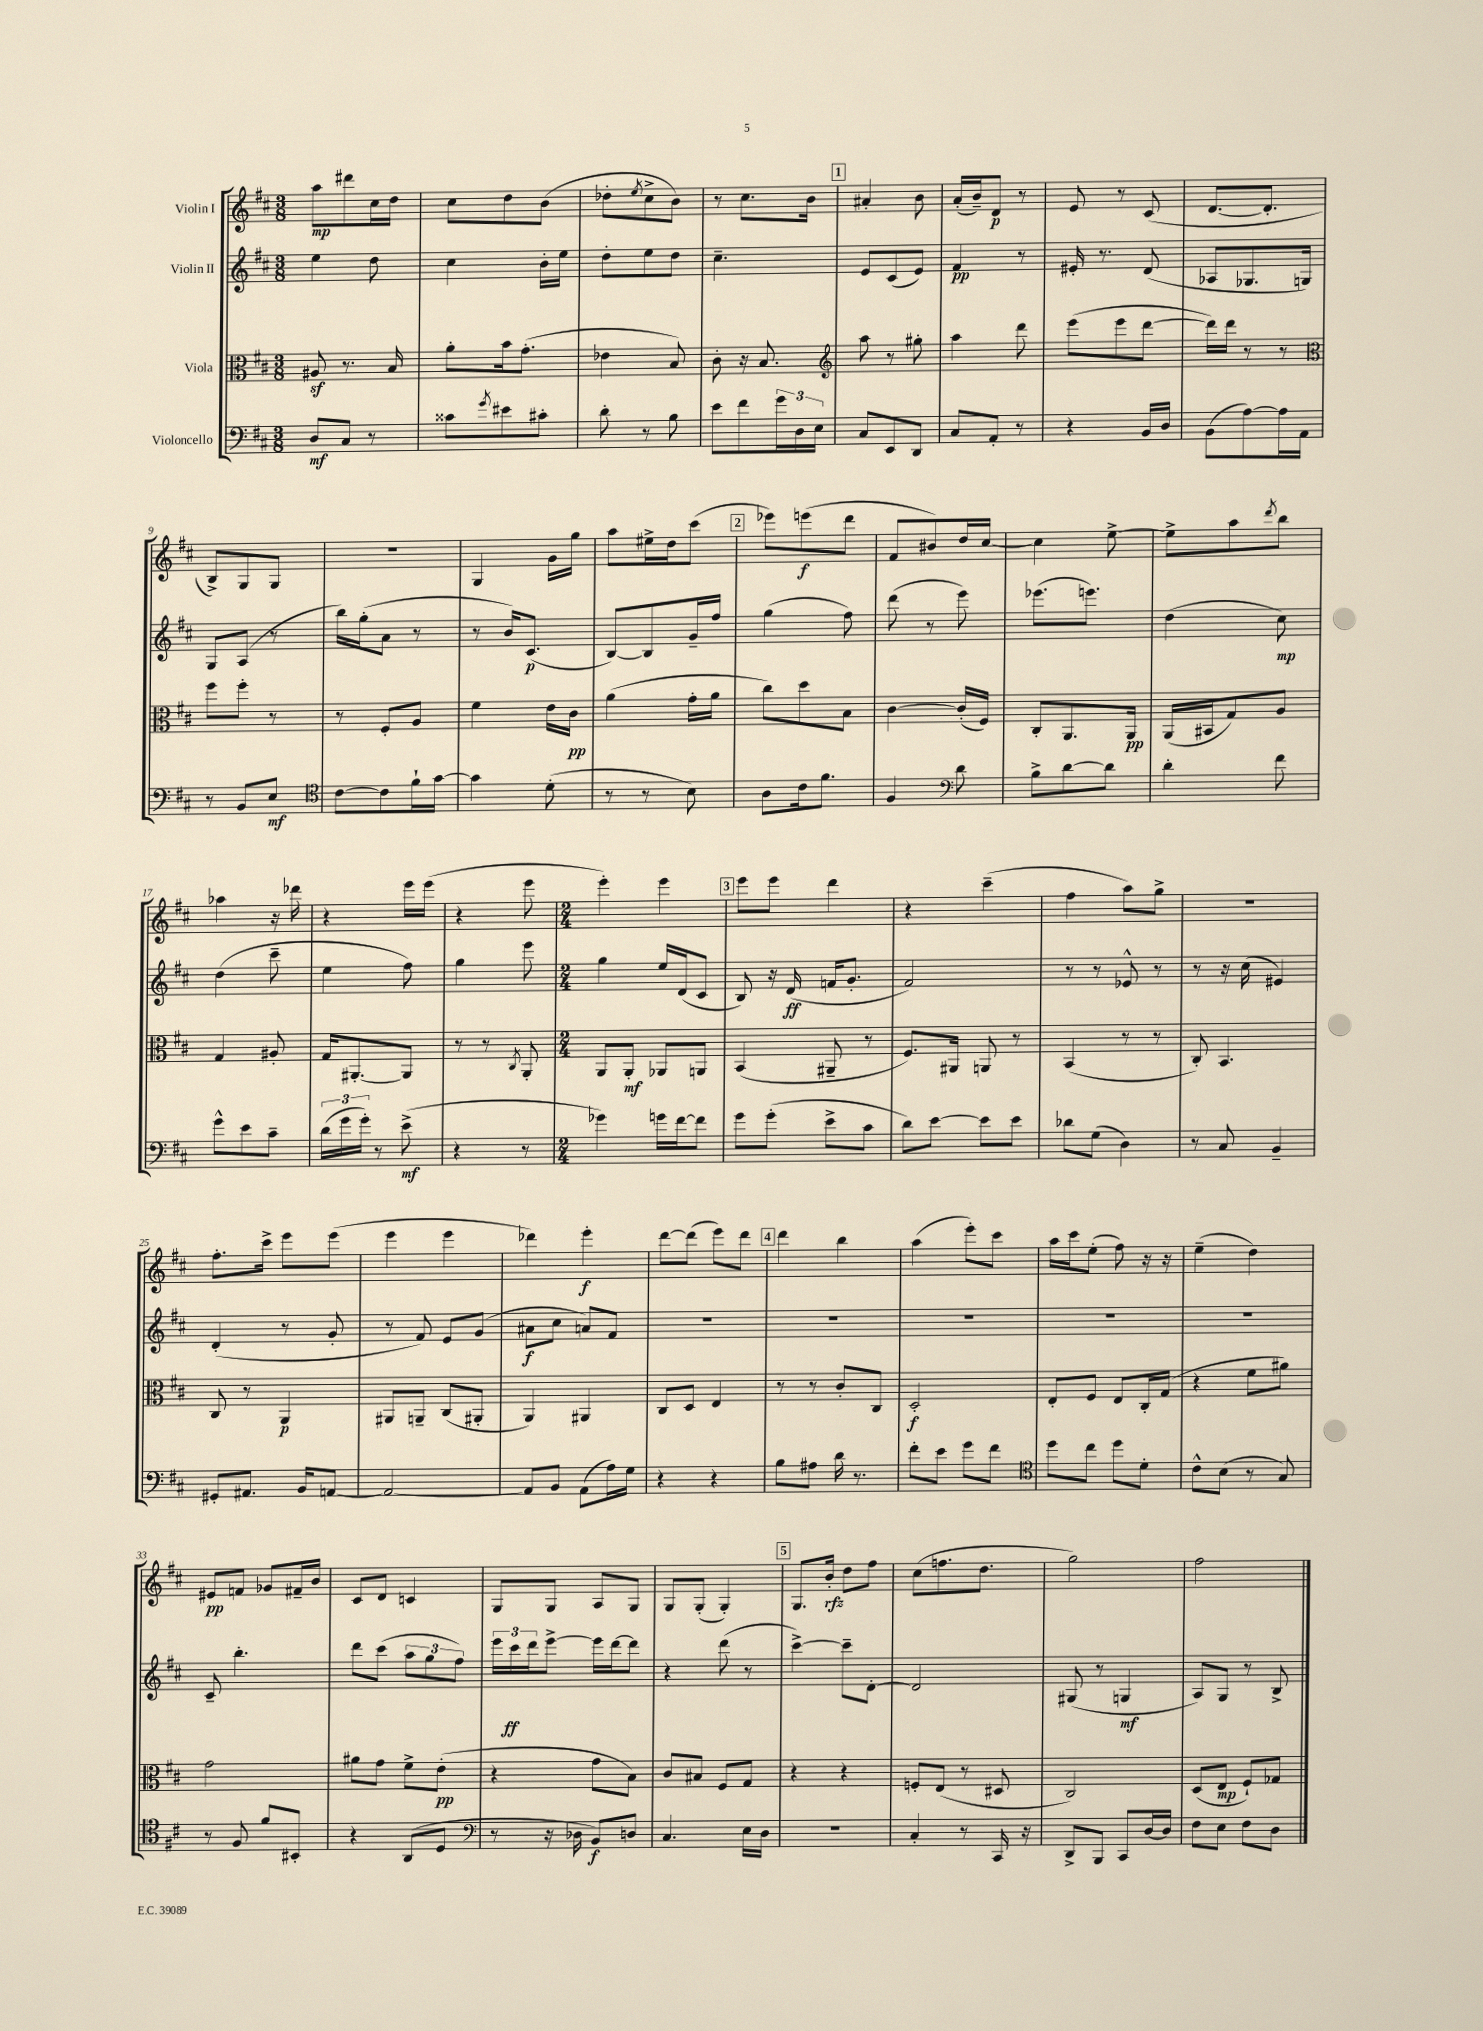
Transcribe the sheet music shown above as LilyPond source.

<<
\new StaffGroup <<
\new Staff = "s0" \with { instrumentName = "Violin I" } {
    \clef treble \key d \major \numericTimeSignature \time 3/8
    a''8\mp dis'''8 cis''16 d''16 |
    cis''8 d''8 b'8( |
    des''8-. \acciaccatura { e''8 } cis''8-> b'8) |
    r8 cis''8. b'16 |
    \mark \markup { \box "1" } ais'4-. b'8 |
    a'16-.( b'16--) d'8\p r8 |
    e'8 r8 cis'8( |
    d'8.~ d'8.-. |
    b8->) g8 g8 |
    R4. |
    g4 g'16 g''16 |
    a''8 eis''16-> d''16 cis'''8( |
    \mark \markup { \box "2" } ees'''8) e'''8\f( d'''8 |
    fis'8 bis'8) d''16 cis''16~ |
    cis''4 e''8~-> |
    e''8-> a''8 \acciaccatura { d'''8 } b''8 |
    aes''4 r16 des'''16 |
    r4 e'''16 e'''16( |
    r4 e'''8 |
    \numericTimeSignature \time 2/4 e'''4-.) e'''4 |
    \mark \markup { \box "3" } e'''8 e'''8 d'''4 |
    r4 cis'''4--( |
    fis''4 a''8) g''8-> |
    R2 |
    fis''8.-. cis'''16-> e'''8 e'''8( |
    e'''4 e'''4 |
    des'''4) e'''4-.\f |
    d'''8~ d'''8( e'''8) d'''8 |
    \mark \markup { \box "4" } d'''4 b''4 |
    a''4( e'''8-.) cis'''8 |
    a''16 cis'''16 e''8-.( fis''8) r16 r16 |
    e''4--( d''4) |
    eis'8\pp f'8 ges'8 fis'16-- b'16 |
    cis'8 d'8 c'4 |
    g8 g8 a8 g8 |
    g8 g8-.( g4-.) |
    \mark \markup { \box "5" } g8. b'16-.\rfz d''8 fis''8 |
    cis''8( f''8. d''8. |
    g''2) |
    fis''2 \bar "|." |
}
\new Staff = "s1" \with { instrumentName = "Violin II" } {
    \clef treble \key d \major \numericTimeSignature \time 3/8
    e''4 d''8 |
    cis''4 b'16-. e''16 |
    d''8-. e''8 d''8 |
    cis''4.-- |
    \mark \markup { \box "1" } e'8 cis'8( e'8) |
    fis'4\pp r8 |
    eis'16-. r8. d'8( |
    aes8 ges8. g16) |
    g8 a8( r8 |
    b''16) g''16-.( a'8 r8 |
    r8 b'16) cis'8.\p( |
    b8~) b8 g'16-- fis''16 |
    \mark \markup { \box "2" } g''4( fis''8) |
    d'''8( r8 e'''8) |
    ees'''8.( e'''8.) |
    d''4( cis''8\mp) |
    d''4( cis'''8-- |
    e''4 fis''8) |
    g''4 e'''8 |
    \numericTimeSignature \time 2/4 g''4 e''16 d'16( cis'8 |
    \mark \markup { \box "3" } b8) r16 d'16\ff( f'16 g'8.-. |
    fis'2) |
    r8 r8 ees'8-^ r8 |
    r8 r16 cis''16( eis'4) |
    d'4-.( r8 g'8-. |
    r8 fis'8) e'8 g'8( |
    ais'8\f cis''8 a'8) fis'8 |
    r2 |
    \mark \markup { \box "4" } R2 |
    R2 |
    R2 |
    R2 |
    cis'8-- b''4.-. |
    d'''8 cis'''8( \tuplet 3/2 { a''8 g''8 fis''8) } |
    \tuplet 3/2 { e'''16 cis'''16\ff d'''16 } e'''8~-> e'''16 d'''16~ d'''8 |
    r4 d'''8( r8 |
    \mark \markup { \box "5" } cis'''4~->) cis'''8-- d'8~-. |
    d'2 |
    gis8( r8 g4\mf |
    a8) g8 r8 b8-> \bar "|." |
}
\new Staff = "s2" \with { instrumentName = "Viola" } {
    \clef alto \key d \major \numericTimeSignature \time 3/8
    ais8\sf r8. b16 |
    a'8-. b'16 g'8.-.( |
    ees'4 b8) |
    cis'8-. r16 b8. |
    \mark \markup { \box "1" } \clef treble a''8 r8 gis''8-. |
    a''4 d'''8 |
    e'''8( e'''8 d'''8~ |
    d'''16) d'''16 r8 r8 |
    \clef alto fis''8 fis''8-. r8 |
    r8 fis8-. a8 |
    fis'4 e'16 cis'16\pp |
    a'4( g'16-. a'16 |
    \mark \markup { \box "2" } cis''8) d''8 b8 |
    cis'4~ cis'16-.( fis16) |
    cis8-. a,8. a,16\pp |
    a,16( bis,16 g8) a8 |
    g4 ais8-. |
    g16 ais,8.~-. ais,8 |
    r8 r8 \acciaccatura { cis8 } a,8-. |
    \numericTimeSignature \time 2/4 a,8 a,8-.\mf aes,8 a,8 |
    \mark \markup { \box "3" } b,4( ais,8-- r8 |
    fis8.) ais,16 a,8 r8 |
    b,4( r8 r8 |
    cis8-.) b,4. |
    cis8 r8 a,4\p |
    ais,8 a,8-- cis8( ais,8-. |
    a,4) ais,4 |
    cis8 d8 e4 |
    \mark \markup { \box "4" } r8 r8 cis'8-. cis8 |
    d2-.\f |
    e8-. fis8 e8 cis16-. g16( |
    r4 fis'8 ais'8) |
    g'2 |
    ais'8 g'8 fis'8-> e'8-.\pp( |
    r4 g'8 b8) |
    cis'8 bis8 fis8 g8 |
    \mark \markup { \box "5" } r4 r4 |
    f8-. e8( r8 dis8 |
    cis2) |
    d8( e8\mp fis8-!) ges8 \bar "|." |
}
\new Staff = "s3" \with { instrumentName = "Violoncello" } {
    \clef bass \key d \major \numericTimeSignature \time 3/8
    d8\mf cis8 r8 |
    cisis'8 \acciaccatura { g'8 } eis'8 cis'8-. |
    d'8-. r8 b8 |
    e'8 fis'8 \tuplet 3/2 { g'16 d16 e16 } |
    \mark \markup { \box "1" } cis8 e,8 d,8 |
    cis8 a,8-. r8 |
    r4 b,16 d16 |
    b,8( a8~) a16 a,16 |
    r8 b,8 e8\mf |
    \clef tenor cis'8~ cis'8 fis'16-! g'16~ |
    g'4 d'8-.( |
    r8 r8 b8) |
    \mark \markup { \box "2" } a8 cis'16 fis'8. |
    fis4 \clef bass d'8 |
    b8-> d'8~ d'8 |
    d'4-. fis'8 |
    g'8-^ e'8 cis'8-- |
    \tuplet 3/2 { d'16( g'16 g'16-.) } r8 e'8->\mf( |
    r4 r8 |
    \numericTimeSignature \time 2/4 ges'4) g'16 fis'16~ fis'8 |
    \mark \markup { \box "3" } g'8 g'8-.( e'8-> cis'8 |
    d'8) e'8~ e'8 e'8 |
    des'8 g8( d4) |
    r8 cis8 b,4-- |
    gis,8-. ais,8. b,16 a,8~ |
    a,2~ |
    a,8 b,8 a,8( a16) g16 |
    r4 r4 |
    \mark \markup { \box "4" } b8 ais8 d'16 r8. |
    fis'8-. e'8 g'8 fis'8 |
    \clef tenor d''8 cis''8 d''8 d'8-. |
    cis'8-^ b8( r8 g8) |
    r8 fis8 fis'8 bis,8-. |
    r4 a,8( d8 |
    \clef bass r8 r16 des16 b,8\f) d8 |
    cis4. e16 d16 |
    \mark \markup { \box "5" } R2 |
    cis4-. r8 cis,16 r16 |
    d,8-> b,,8 cis,8 d16~ d16 |
    fis8 e8 fis8 d8 \bar "|." |
}
>>
>>
